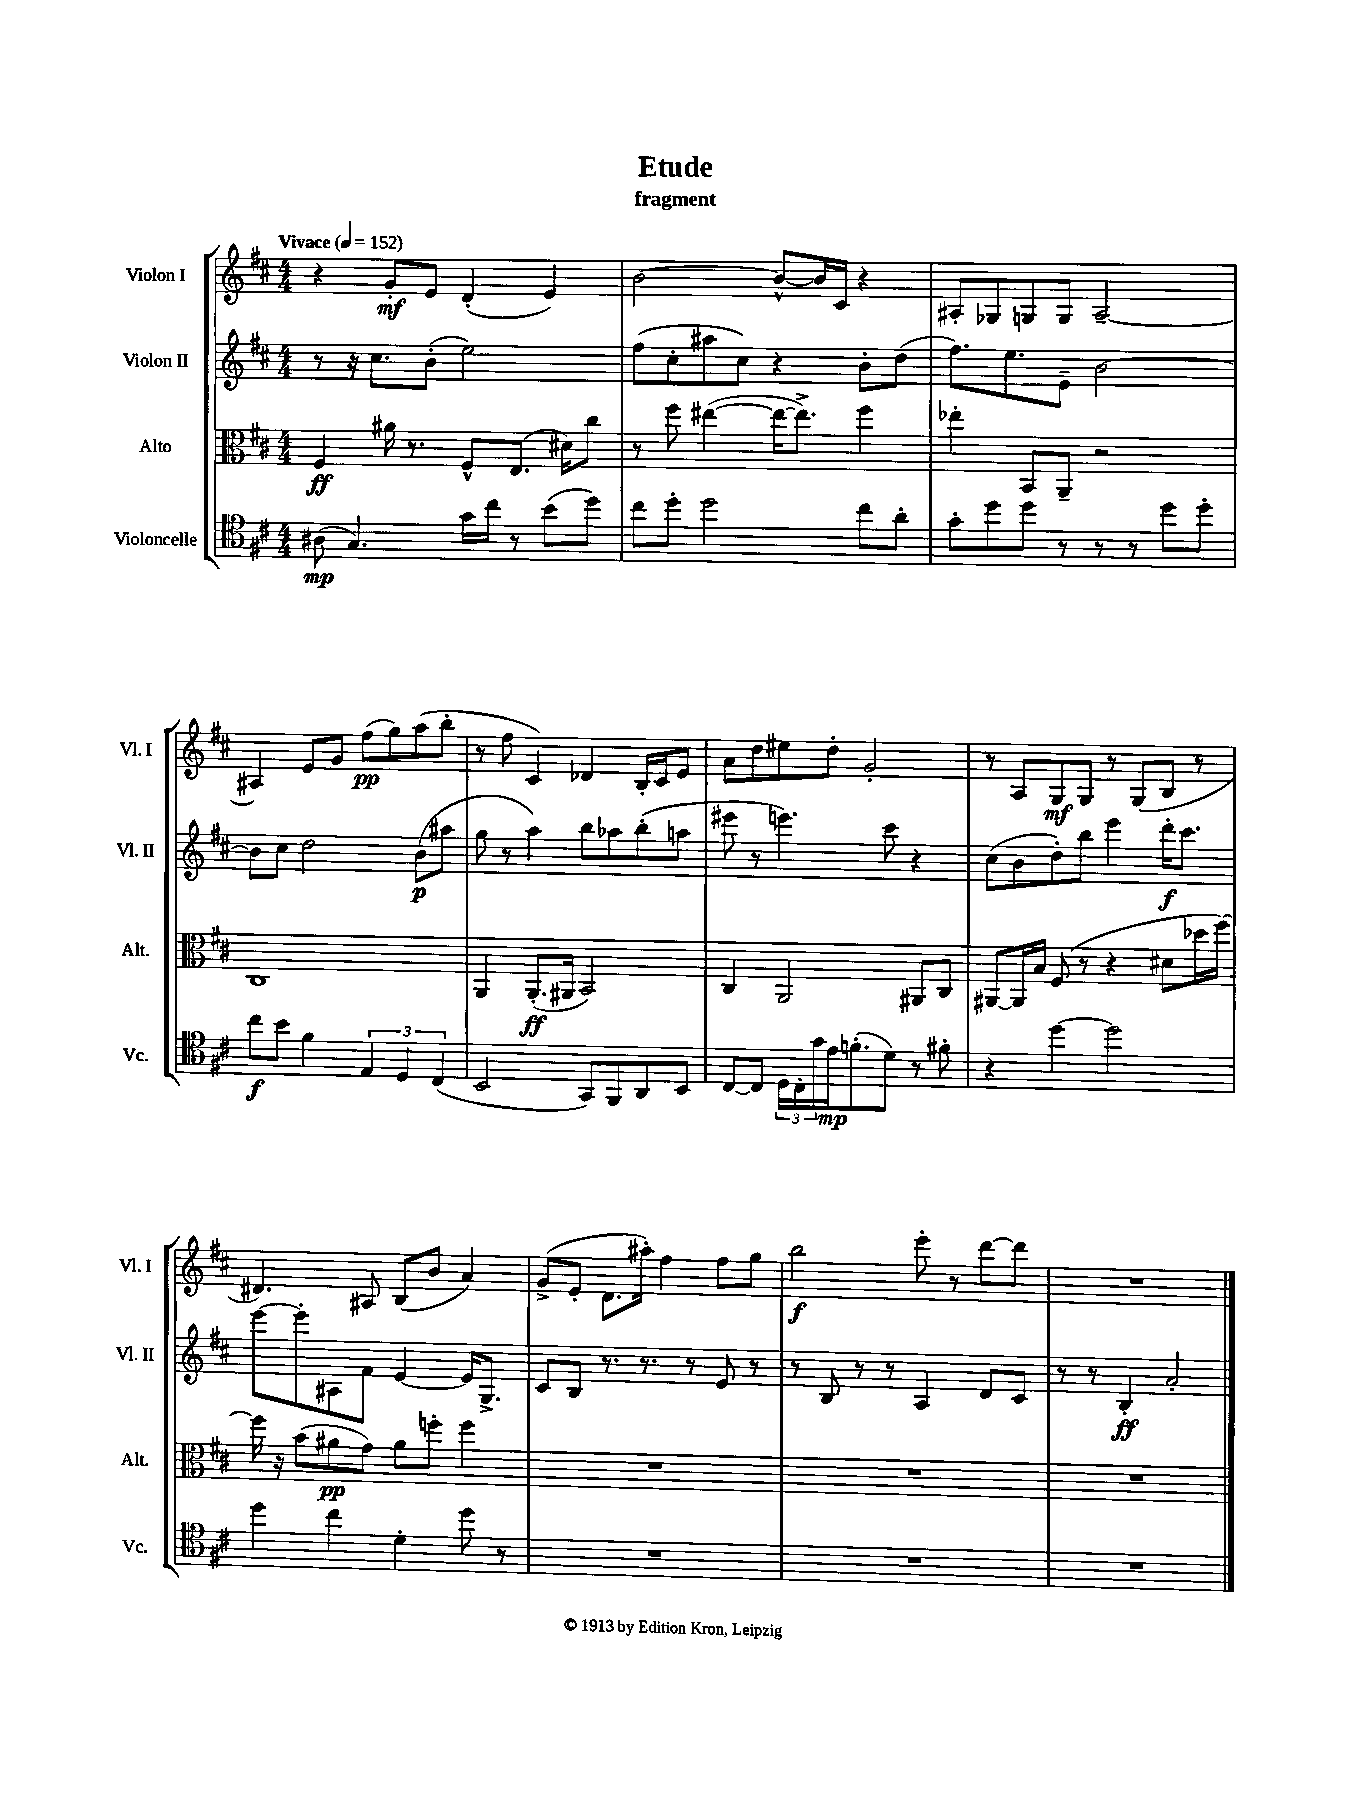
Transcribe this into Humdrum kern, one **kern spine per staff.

**kern	**dynam	**kern	**dynam	**kern	**dynam	**kern	**dynam
*part4	*part4	*part3	*part3	*part2	*part2	*part1	*part1
*staff4	*staff4	*staff3	*staff3	*staff2	*staff2	*staff1	*staff1
*I"Violoncelle	*	*I"Alto	*	*I"Violon II	*	*I"Violon I	*
*I'Vc.	*	*I'Alt.	*	*I'Vl. II	*	*I'Vl. I	*
*clefC4	*	*clefC3	*	*clefG2	*	*clefG2	*
*k[f#c#]	*	*k[f#c#]	*	*k[f#c#]	*	*k[f#c#]	*
*M4/4	*	*M4/4	*	*M4/4	*	*M4/4	*
*MM152	*	*MM152	*	*MM152	*	*MM152	*
=1	=1	=1	=1	=1	=1	=1	=1
!	!	!	!	!	!	!LO:TX:a:B:t=Vivace	!
(8A#X\	mp	4F#/	ff	8r	.	4r	.
4.G/)	.	.	.	16r	.	.	.
.	.	.	.	8.cc#\L	.	.	.
.	.	16a#X\	.	.	.	8g'/L	mf
.	.	8.r	.	.	.	.	.
.	.	.	.	(8b'\J	.	8e/J	.
16g\LL	.	8F#^^/L	.	2ee\)	.	(4d'/	.
16cc#\JJ	.	.	.	.	.	.	.
8r	.	(8.E/J	.	.	.	.	.
(8b\L	.	.	.	.	.	4e/)	.
.	.	16d#X\KL)	.	.	.	.	.
8dd\J)	.	8cc#\J	.	.	.	.	.
=2	=2	=2	=2	=2	=2	=2	=2
8cc#\L	.	8r	.	(8ff#\L	.	[2b\	.
8dd'\J	.	8ff#\	.	8cc#'\	.	.	.
2dd\	.	([4ee#X\	.	8aa#X\	.	.	.
.	.	.	.	8cc#\J)	.	.	.
.	.	16ee#\KL_	.	4r	.	8b^^/L_	.
.	.	8.ee#^\J])	.	.	.	.	.
.	.	.	.	.	.	16b/L]	.
.	.	.	.	.	.	16c#/JJ	.
8cc#\L	.	4ff#\	.	8b'\L	.	4r	.
8a'\J	.	.	.	(8dd\J	.	.	.
=3	=3	=3	=3	=3	=3	=3	=3
8g'\L	.	4ee-X'\	.	8.ff#\L)	.	8A#X'/L	.
8dd\	.	.	.	.	.	8G-X/	.
.	.	.	.	8.ee\	.	.	.
8dd\J	.	8BB/L	.	.	.	8Gn/	.
8r	.	8AA~/J	.	8e~\J	.	8G/J	.
8r	.	2r	.	[2b\	.	[2A#~/	.
8r	.	.	.	.	.	.	.
8dd\L	.	.	.	.	.	.	.
8dd'\J	.	.	.	.	.	.	.
!!LO:LB:g=z
=4	=4	=4	=4	=4	=4	=4	=4
8cc#\L	f	1C#	.	8b\L]	.	4A#X/]	.
8b\J	.	.	.	8cc#\J	.	.	.
4f#\	.	.	.	2dd\	.	8e/L	.
.	.	.	.	.	.	8g/J	.
6E/	.	.	.	.	.	(8ff#\L	pp
.	.	.	.	.	.	8gg\)	.
6D/	.	.	.	.	.	.	.
.	.	.	.	(8b\L	p	(8aa\	.
(6C#/	.	.	.	.	.	.	.
.	.	.	.	8aa#X\J	.	8bb'\J	.
=5	=5	=5	=5	=5	=5	=5	=5
2BB/	.	4AA/	.	8gg\	.	8r	.
.	.	.	.	8r	.	8ff#\	.
.	.	(8.AA'/L	ff	4aa\)	.	4c#/)	.
.	.	16AA#X/Jk	.	.	.	.	.
8GG/L)	.	2BB/)	.	8bb\L	.	4d-X/	.
8FF#/	.	.	.	8aa-X\	.	.	.
8AA/	.	.	.	(8bb'\	.	16B'/LL	.
.	.	.	.	.	.	16c#/J	.
8BB/J	.	.	.	8aan\J	.	8e/J	.
=6	=6	=6	=6	=6	=6	=6	=6
[8C#/L	.	4C#/	.	8eee#X\	.	8a\L	.
8C#/J]	.	.	.	8r	.	8dd\	.
24D\LL	.	2AA/	.	4.eeen\)	.	8ee#X\	.
24C#'\	.	.	.	.	.	.	.
24g\	.	.	.	.	.	.	.
16e\J	mp	.	.	.	.	8dd'\J	.
(8.fn'\	.	.	.	.	.	.	.
.	.	.	.	.	.	2g'/	.
8d\J)	.	.	.	8ccc#\	.	.	.
8r	.	8AA#X/L	.	4r	.	.	.
8f#X'\	.	8C#/J	.	.	.	.	.
=7	=7	=7	=7	=7	=7	=7	=7
4r	.	[8AA#X/L	.	(8cc#\L	.	8r	.
.	.	16AA#/L]	.	8b\	.	8A/L	.
.	.	16B/JJ	.	.	.	.	.
[4dd\	.	(8F#/	.	8dd'\)	.	8G/	mf
.	.	8r	.	8bb\J	.	8G/J	.
2dd\]	.	4r	.	4eee\	.	8r	.
.	.	.	.	.	.	(8G/L	.
.	.	8d#X\L	.	16ddd'\KL	f	8B/J	.
.	.	.	.	8.ccc#\J	.	.	.
.	.	16dd-X\L	.	.	.	8r	.
.	.	[16ff#\JJ)	.	.	.	.	.
!!LO:LB:g=z
=8	=8	=8	=8	=8	=8	=8	=8
4dd\	.	16ff#\]	.	[8eee\L	.	4.d#X/)	.
.	.	16r	.	.	.	.	.
.	.	(8b\L	.	8eee'\]	.	.	.
4cc#\	.	8a#X\	pp	8A#X\	.	.	.
.	.	8g\J)	.	8f#\J	.	8A#X/	.
4d'\	.	8a#\L	.	[4e/	.	(8B/L	.
.	.	8ffn'\J	.	.	.	8b/J	.
8dd\	.	4ff\	.	16e/KL]	.	4a/)	.
.	.	.	.	8.G^/J	.	.	.
8r	.	.	.	.	.	.	.
=9	=9	=9	=9	=9	=9	=9	=9
1r	.	1r	.	8c#/L	.	(8g^/L	.
.	.	.	.	8B/J	.	8e'/J	.
.	.	.	.	8.r	.	8.d\L	.
.	.	.	.	8.r	.	16aa#X'\Jk)	.
.	.	.	.	.	.	4ff#\	.
.	.	.	.	8r	.	.	.
.	.	.	.	8e/	.	8ff#\L	.
.	.	.	.	8r	.	8gg\J	.
=10	=10	=10	=10	=10	=10	=10	=10
1r	.	1r	.	8r	.	2bb\	f
.	.	.	.	8B/	.	.	.
.	.	.	.	8r	.	.	.
.	.	.	.	8r	.	.	.
.	.	.	.	4A/	.	8eee'\	.
.	.	.	.	.	.	8r	.
.	.	.	.	8d/L	.	[8ddd\L	.
.	.	.	.	8c#/J	.	8ddd\J]	.
=11	=11	=11	=11	=11	=11	=11	=11
1r	.	1r	.	8r	.	1r	.
.	.	.	.	8r	.	.	.
.	.	.	.	4B'/	ff	.	.
.	.	.	.	2a'/	.	.	.
==	==	==	==	==	==	==	==
*-	*-	*-	*-	*-	*-	*-	*-
